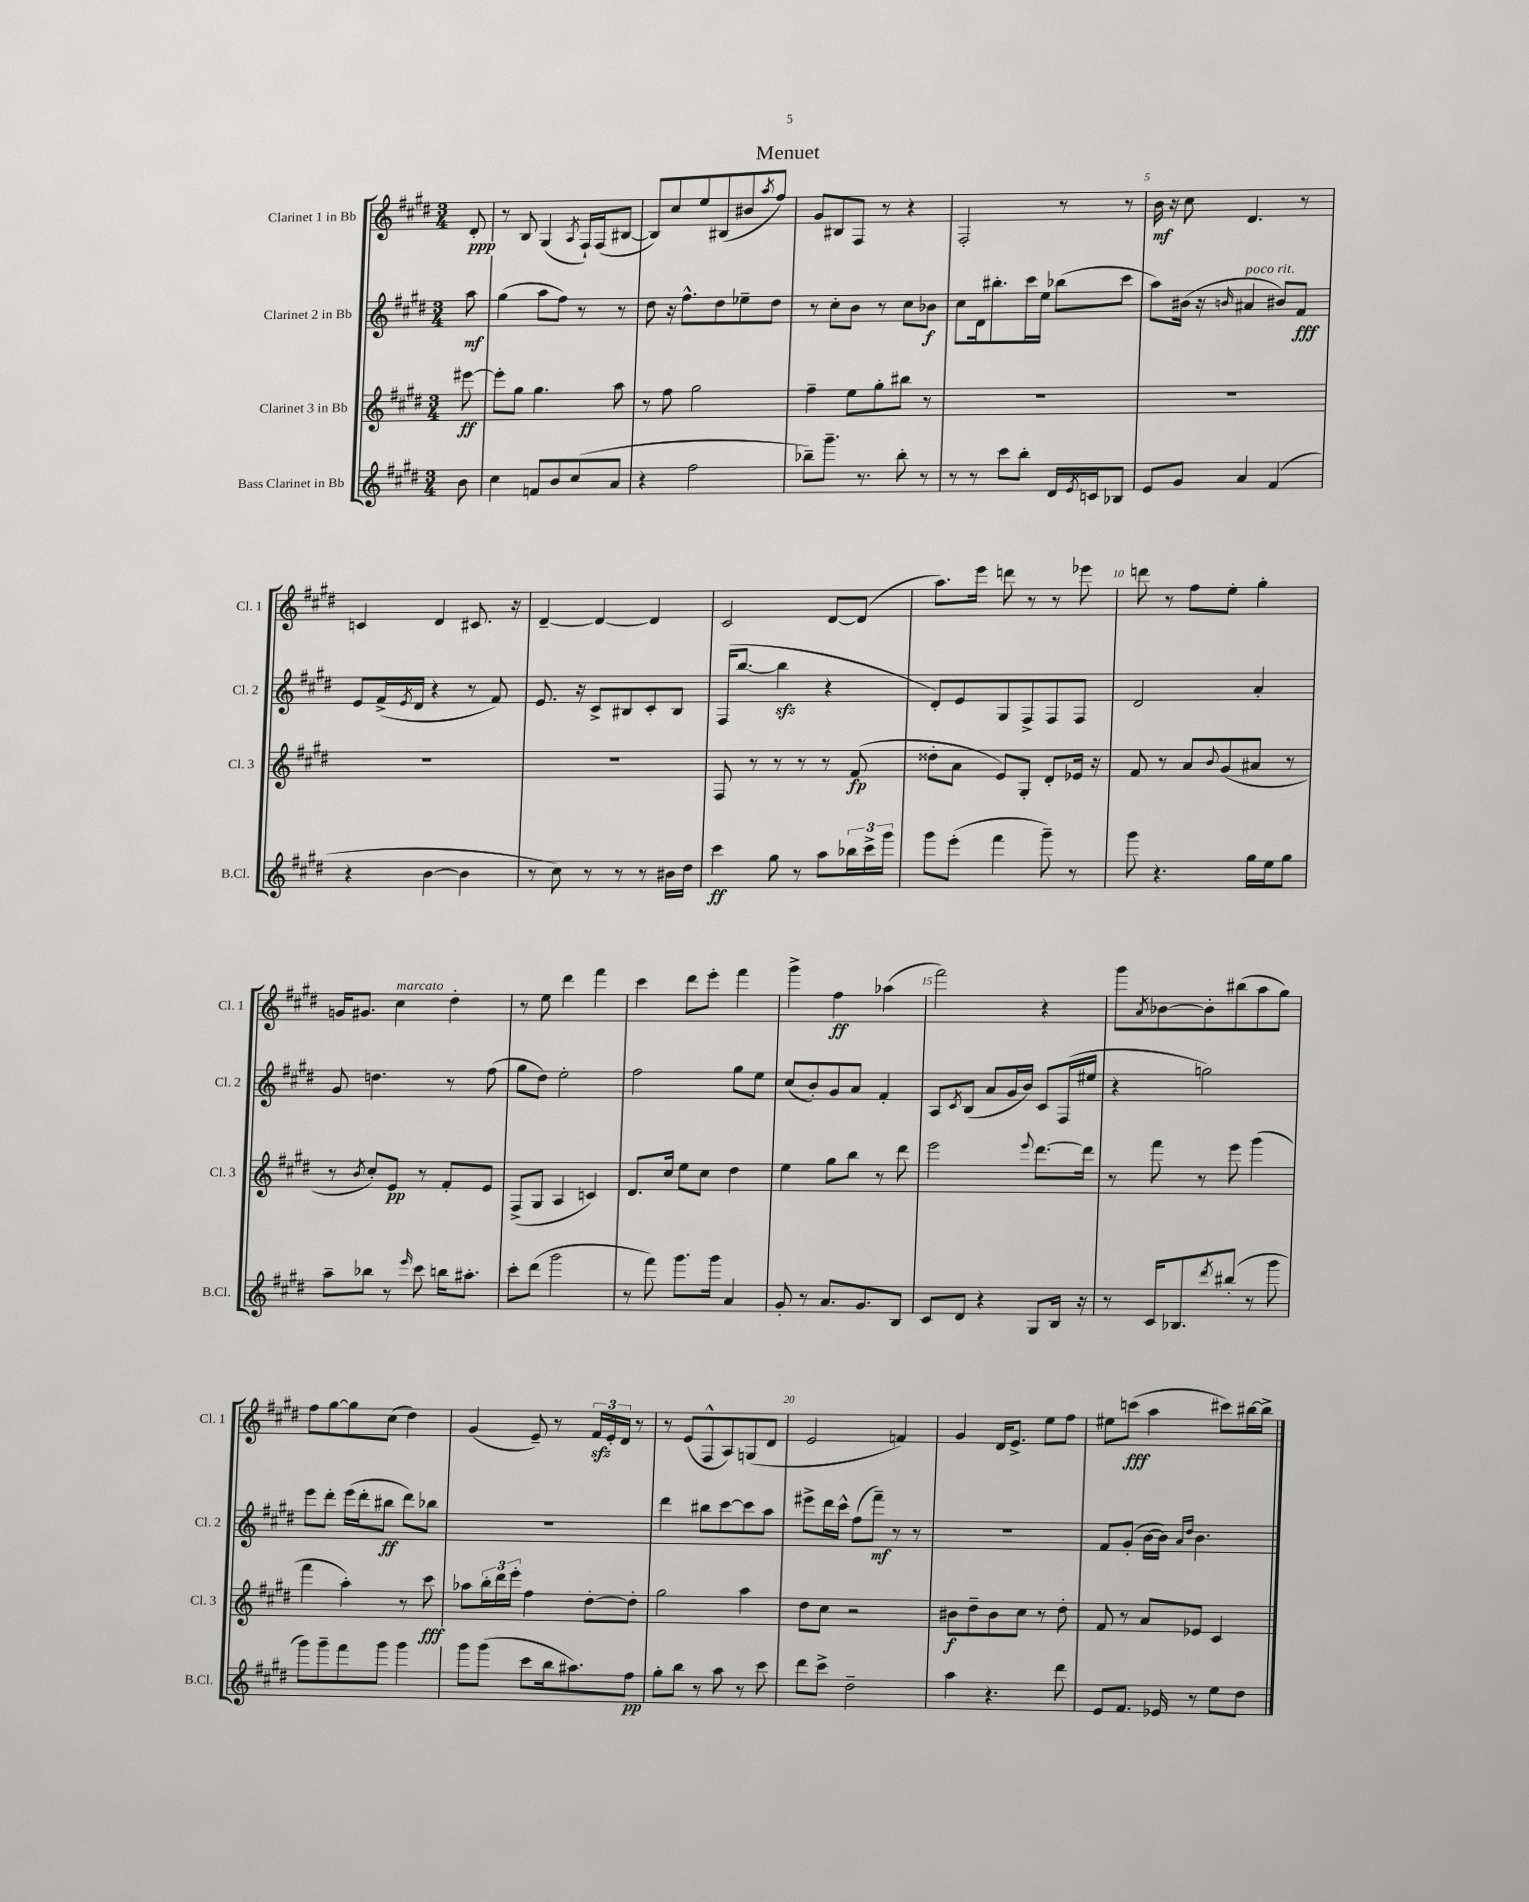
\header { title = "Menuet" }
<<
\new StaffGroup <<
\new Staff = "s0" \with { instrumentName = "Clarinet 1 in Bb" shortInstrumentName = "Cl. 1" } {
    \clef treble \key e \major \numericTimeSignature \time 3/4 \partial 8
    dis'8-.\ppp |
    r8 b8 gis4( \acciaccatura { a8 } fis16-!) fis16( bis8~ |
    bis8) cis''8 e''8 bis8( bis'8 \acciaccatura { a''8 } fis''8) |
    gis'8 bis8 fis8 r8 r4 |
    fis2-. r8 r8 |
    b'16\mf r16 cis''8 dis'4. r8 |
    c'4 dis'4 cis'8. r16 |
    dis'4~-- dis'4~ dis'4 |
    cis'2 dis'8~ dis'8( |
    a''8.) e'''16 d'''8 r8 r8 ees'''8 |
    d'''8 r8 fis''8 e''8-. gis''4-. |
    g'16 gis'8. cis''4^\markup { \italic "marcato" } dis''4-. |
    r8 e''8 dis'''4 fis'''4 |
    cis'''4 dis'''8 e'''8-. fis'''4 |
    gis'''4-> fis''4\ff aes''4( |
    fis'''2) r4 |
    gis'''8 \acciaccatura { a'8 } bes'8~ bes'8-. bis''8( a''8 gis''8) |
    fis''8 gis''8~ gis''8 cis''8( dis''4) |
    gis'4( e'8--) r8 \tuplet 3/2 { fis'16\sfz e'16-. dis'16 } r8 |
    r8 e'8( fis8-^ a8) g8( dis'8 |
    e'2 f'4) |
    gis'4 dis'16 e'8.-> e''8 fis''8 |
    eis''8 c'''8\fff( a''4 cis'''8) bis''16~ bis''16-> \bar "|." |
}
\new Staff = "s1" \with { instrumentName = "Clarinet 2 in Bb" shortInstrumentName = "Cl. 2" } {
    \clef treble \key e \major \numericTimeSignature \time 3/4 \partial 8
    a''8\mf |
    gis''4( a''8 fis''8) r8 r8 |
    dis''8 r16 fis''8.-^ dis''8 ees''8-- dis''8 |
    r8 cis''8-. b'8 r8 cis''8 bes'8\f |
    cis''8 dis'16 bis''8.-. cis'''16 e''16 bes''8( cis'''8 |
    a''8) bis'16( r16 \grace { b'16 } ais'4^\markup { \italic "poco rit." } bis'8) fis'8\fff |
    e'8 fis'16->( \acciaccatura { e'8 } dis'16 r4 r8 fis'8) |
    e'8. r16 cis'8-> bis8 cis'8-. bis8 |
    fis16( b''8.~ b''4\sfz r4 |
    dis'8-.) e'8 gis8 fis8-> fis8 fis8 |
    dis'2 a'4-. |
    gis'8 d''4. r8 fis''8( |
    gis''8 dis''8) e''2-. |
    fis''2 gis''8 e''8 |
    cis''8( b'8-.) gis'8 a'8 fis'4-. |
    a8 \acciaccatura { cis'8 } b8( a'8 gis'16 b'16) cis'8 fis16( eis''16 |
    r4 g''2) |
    e'''8 dis'''8-. e'''16( dis'''16-. bis''8\ff dis'''8) bes''8 |
    R2. |
    dis'''4 bis''8 cis'''8~ cis'''8 a''8 |
    eis'''8-> dis'''16 cis'''16-^ fis''8( fis'''8--\mf) r8 r8 |
    R2. |
    fis'8 gis'8-.( b'16~ b'16) \grace { a'16 dis''16 } b'4. \bar "|." |
}
\new Staff = "s2" \with { instrumentName = "Clarinet 3 in Bb" shortInstrumentName = "Cl. 3" } {
    \clef treble \key e \major \numericTimeSignature \time 3/4 \partial 8
    eis'''8~\ff |
    eis'''8-. gis''8 gis''4. a''8 |
    r8 fis''8 gis''2 |
    fis''4-- e''8 gis''8-. bis''8 r8 |
    R2. |
    R2. |
    R2. |
    R2. |
    fis8 r8 r8 r8 r8 fis'8\fp( |
    disis''8-. a'8 e'8) gis8-. dis'8-. ees'16 r16 |
    fis'8 r8 a'8 \appoggiatura { b'8 } gis'8( ais'8 r8 |
    r8 \acciaccatura { b'8 } cis''8-.) e'8\pp r8 fis'8-. e'8 |
    fis8->( gis8 a4 c'4) |
    dis'8. cis''16 e''8 cis''8 dis''4 |
    e''4 gis''8 b''8 r8 dis'''8 |
    e'''2 \appoggiatura { e'''8 } dis'''8.~ dis'''16 |
    r8 fis'''8 r8 e'''8 gis'''4( |
    fis'''4 a''4-.) r8 cis'''8\fff |
    aes''8 \tuplet 3/2 { b''16-. dis'''16 e'''16-. } fis''4 dis''8~-. dis''8-. |
    gis''2 a''4 |
    dis''8 cis''8 r2 |
    bis'8\f dis''8-- bis'8 cis''8 r8 dis''8-. |
    fis'8 r8 a'8 ees'8 cis'4 \bar "|." |
}
\new Staff = "s3" \with { instrumentName = "Bass Clarinet in Bb" shortInstrumentName = "B.Cl." } {
    \clef treble \key e \major \numericTimeSignature \time 3/4 \partial 8
    b'8 |
    cis''4 f'8 b'8 cis''8( a'8 |
    r4 fis''2 |
    bes''8--) gis'''8.-- r8. bes''8-. r8 |
    r8 r8 cis'''8 b''8-. dis'16 \acciaccatura { e'8 } c'16 bes8 |
    e'8 gis'8 a'4 fis'4( |
    r4 b'4~ b'4 |
    r8 cis''8) r8 r8 r8 bis'16 dis''16 |
    cis'''4\ff gis''8 r8 a''8 \tuplet 3/2 { bes''16 cis'''16-> gis'''16 } |
    gis'''8 e'''8-.( fis'''4 gis'''8--) r8 |
    gis'''8 r4. gis''16 e''16 gis''8 |
    a''8-- bes''8 r8 \grace { e'''16 } cis'''8 b''16 ais''8.-. |
    cis'''8-. dis'''8( gis'''2 |
    r8 fis'''8) gis'''8. gis'''16 a'4 |
    gis'8-. r8 a'8. gis'8. b8 |
    cis'8 dis'8 r4 gis8 b16 r16 |
    r8 cis'16 bes8. \acciaccatura { dis'''8 } bis''8-.( r8 gis'''8 |
    gis'''8) gis'''8-- fis'''8 gis'''8 gis'''4 |
    gis'''8 gis'''8( cis'''8 b''16 ais''8.) fis''8\pp |
    gis''8-. b''8 r8 a''8 r8 cis'''8 |
    dis'''8 cis'''8-> dis''2-- |
    a''4 r4. dis'''8 |
    e'8 fis'8. ees'16 r8 e''8 dis''8 \bar "|." |
}
>>
>>
\layout { \context { \Score \override BarNumber.break-visibility = ##(#f #t #t) barNumberVisibility = #(every-nth-bar-number-visible 5) } }
